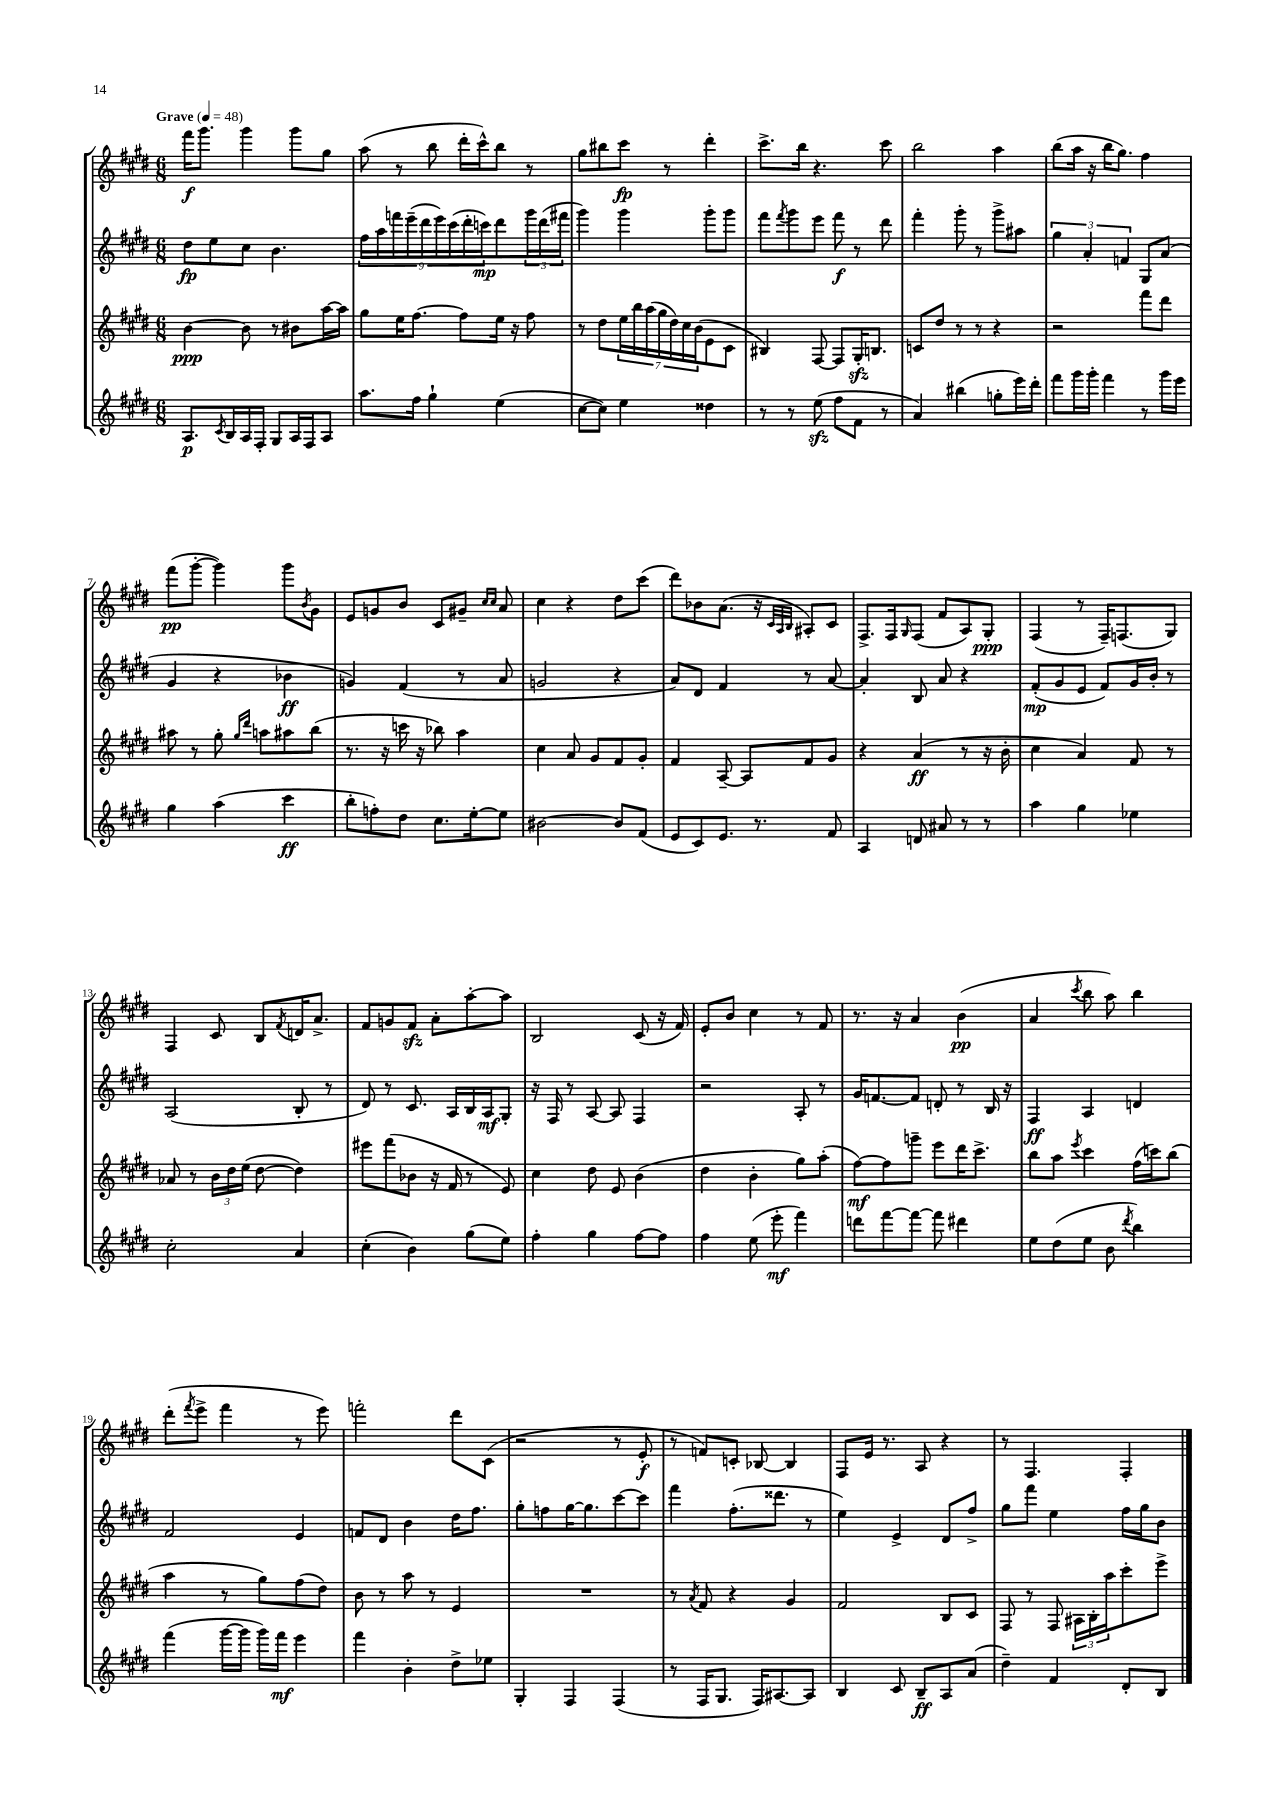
<<
\new StaffGroup <<
\new Staff = "s0" {
    \clef treble \key e \major \numericTimeSignature \time 6/8 \tempo "Grave" 4 = 48
    fis'''16\f gis'''8. gis'''4 gis'''8 gis''8 |
    a''8( r8 b''8 dis'''16-. cis'''16-^) b''8 r8 |
    gis''8 bis''8 cis'''8\fp r8 dis'''4-. |
    cis'''8.-> b''16 r4. cis'''8 |
    b''2 a''4 |
    b''8( a''16 r16 b''16 gis''8.) fis''4 |
    fis'''8\pp( gis'''8~-. gis'''4) gis'''8 \acciaccatura { b'8 } gis'8 |
    e'8 g'8 b'8 cis'8 gis'8-- \grace { cis''16 cis''16 } a'8 |
    cis''4 r4 dis''8 cis'''8( |
    dis'''8) bes'8 a'8.( r16 \grace { cis'32 a32 b32 } ais8-.) cis'8 |
    fis8.-> fis16 \grace { gis16 } fis8( fis'8 a8) gis8-.\ppp |
    fis4( r8 fis16--) f8.( gis8) |
    fis4 cis'8 b8 \acciaccatura { fis'8 } d'16 a'8.-> |
    fis'8 g'8 fis'8\sfz a'8-. a''8~-. a''8 |
    b2 cis'8( r16 fis'16) |
    e'8-. b'8 cis''4 r8 fis'8 |
    r8. r16 a'4 b'4\pp( |
    a'4 \acciaccatura { cis'''8 } b''8 a''8) b''4 |
    dis'''8-.( \acciaccatura { fis'''8 } e'''8-> fis'''4 r8 e'''8) |
    f'''2-. dis'''8 cis'8( |
    r2 r8 e'8-.\f |
    r8 f'8) c'8-. bes8~ bes4 |
    fis8 e'16 r8. a8 r4 |
    r8 fis4. fis4-. \bar "|." |
}
\new Staff = "s1" {
    \clef treble \key e \major \numericTimeSignature \time 6/8
    dis''8\fp e''8 cis''8 b'4. |
    \tuplet 9/8 { fis''16 a''16 f'''16 e'''16--( dis'''16 e'''16) cis'''16( dis'''16-. c'''16\mp) } dis'''8 \tuplet 3/2 { gis'''16 dis'''16( fis'''16 } |
    gis'''4) gis'''4 gis'''8-. gis'''8 |
    fis'''8 \acciaccatura { fis'''8 } gis'''8 e'''8 fis'''8\f r8 dis'''8 |
    fis'''4-. gis'''8-. r8 gis'''8-> ais''8 |
    \tuplet 3/2 { gis''4 a'4-. f'4 } gis8 a'8( |
    gis'4 r4 bes'4\ff |
    g'4) fis'4( r8 a'8 |
    g'2 r4 |
    a'8) dis'8 fis'4 r8 a'8~ |
    a'4-. b8 a'8 r4 |
    fis'8-.\mp( gis'8 e'8 fis'8) gis'16 b'16-. r8 |
    a2( b8-. r8 |
    dis'8) r8 cis'8. a16 b16 a16\mf gis8-. |
    r16 fis16 r8 a8~ a8 fis4 |
    r2 a8-. r8 |
    gis'16 f'8.~ f'8 d'8-. r8 b16 r16 |
    fis4\ff a4 d'4 |
    fis'2 e'4 |
    f'8 dis'8 b'4 dis''16 fis''8. |
    gis''8-. f''8 gis''16~ gis''8. cis'''8~ cis'''8 |
    fis'''4 fis''8.-.( disis'''8. r8 |
    e''4) e'4-> dis'8 fis''8-> |
    gis''8 fis'''8 e''4 fis''16 gis''16 b'8 \bar "|." |
}
\new Staff = "s2" {
    \clef treble \key e \major \numericTimeSignature \time 6/8
    b'4~\ppp b'8 r8 bis'8 a''16~ a''16 |
    gis''8 e''16 fis''8.~ fis''8 e''16 r16 fis''8 |
    r8 dis''8 \tuplet 7/4 { e''16 b''16 a''16( gis''16 dis''16) cis''16 b'16( } e'8 cis'8 |
    bis4) fis8~ fis8 gis16-.\sfz b8. |
    c'8 dis''8 r8 r8 r4 |
    r2 fis'''8 dis'''8 |
    ais''8 r8 gis''8-. \grace { gis''16 dis'''16 } a''8 ais''8 b''8( |
    r8. r16 c'''16 r16 bes''8) a''4 |
    cis''4 a'8 gis'8 fis'8 gis'8-. |
    fis'4 a8~-- a8 fis'8 gis'8 |
    r4 a'4\ff( r8 r16 b'16-. |
    cis''4 a'4) fis'8 r8 |
    aes'8 r8 \tuplet 3/2 { b'16 dis''16 e''16( } dis''8~ dis''4) |
    eis'''8 fis'''8( bes'8 r16 fis'16 r8 e'8) |
    cis''4 dis''8 e'8 b'4( |
    dis''4 b'4-. gis''8) a''8-.( |
    fis''8~\mf) fis''8 g'''8-- e'''8 dis'''16 cis'''8.-> |
    b''8 a''8 \acciaccatura { e'''8 } cis'''4 fis''16( c'''16) b''8( |
    a''4 r8 gis''8) fis''8( dis''8) |
    b'8 r8 a''8 r8 e'4 |
    R2. |
    r8 \acciaccatura { a'8 } fis'8 r4 gis'4 |
    fis'2 b8 cis'8 |
    fis8 r8 fis8 \tuplet 3/2 { ais16 b16-. a''16 } cis'''8-. e'''8-> \bar "|." |
}
\new Staff = "s3" {
    \clef treble \key e \major \numericTimeSignature \time 6/8
    a8.\p \acciaccatura { cis'8 } b16 a16 fis16-. gis8 a16 fis16 a8 |
    a''8. fis''16 gis''4-! e''4( |
    cis''8~ cis''8) e''4 disis''4 |
    r8 r8 e''8\sfz( fis''8 fis'8 r8 |
    a'4) bis''4( g''8-. e'''16) dis'''16-. |
    fis'''8 gis'''16 gis'''16-. fis'''4 r8 gis'''16 e'''16 |
    gis''4 a''4( cis'''4\ff |
    b''8-. f''8-.) dis''8 cis''8. e''16~-. e''8 |
    bis'2~ bis'8 fis'8( |
    e'8 cis'8) e'8. r8. fis'8 |
    a4 d'8 ais'8 r8 r8 |
    a''4 gis''4 ees''4 |
    cis''2-. a'4 |
    cis''4-.( b'4) gis''8( e''8) |
    fis''4-. gis''4 fis''8~ fis''8 |
    fis''4 e''8( e'''8-.\mf fis'''4) |
    d'''8 fis'''8~ fis'''8~ fis'''8 dis'''4 |
    e''8 dis''8( e''8 b'8 \acciaccatura { dis'''8 } b''4) |
    fis'''4( gis'''16~ gis'''16 gis'''16) fis'''16\mf e'''4 |
    fis'''4 b'4-. dis''8-> ees''8 |
    gis4-. fis4 fis4( |
    r8 fis16 gis8. fis16) ais8.~ ais8 |
    b4 cis'8 b8--\ff a8 a'8( |
    dis''4--) fis'4 dis'8-. b8 \bar "|." |
}
>>
>>
